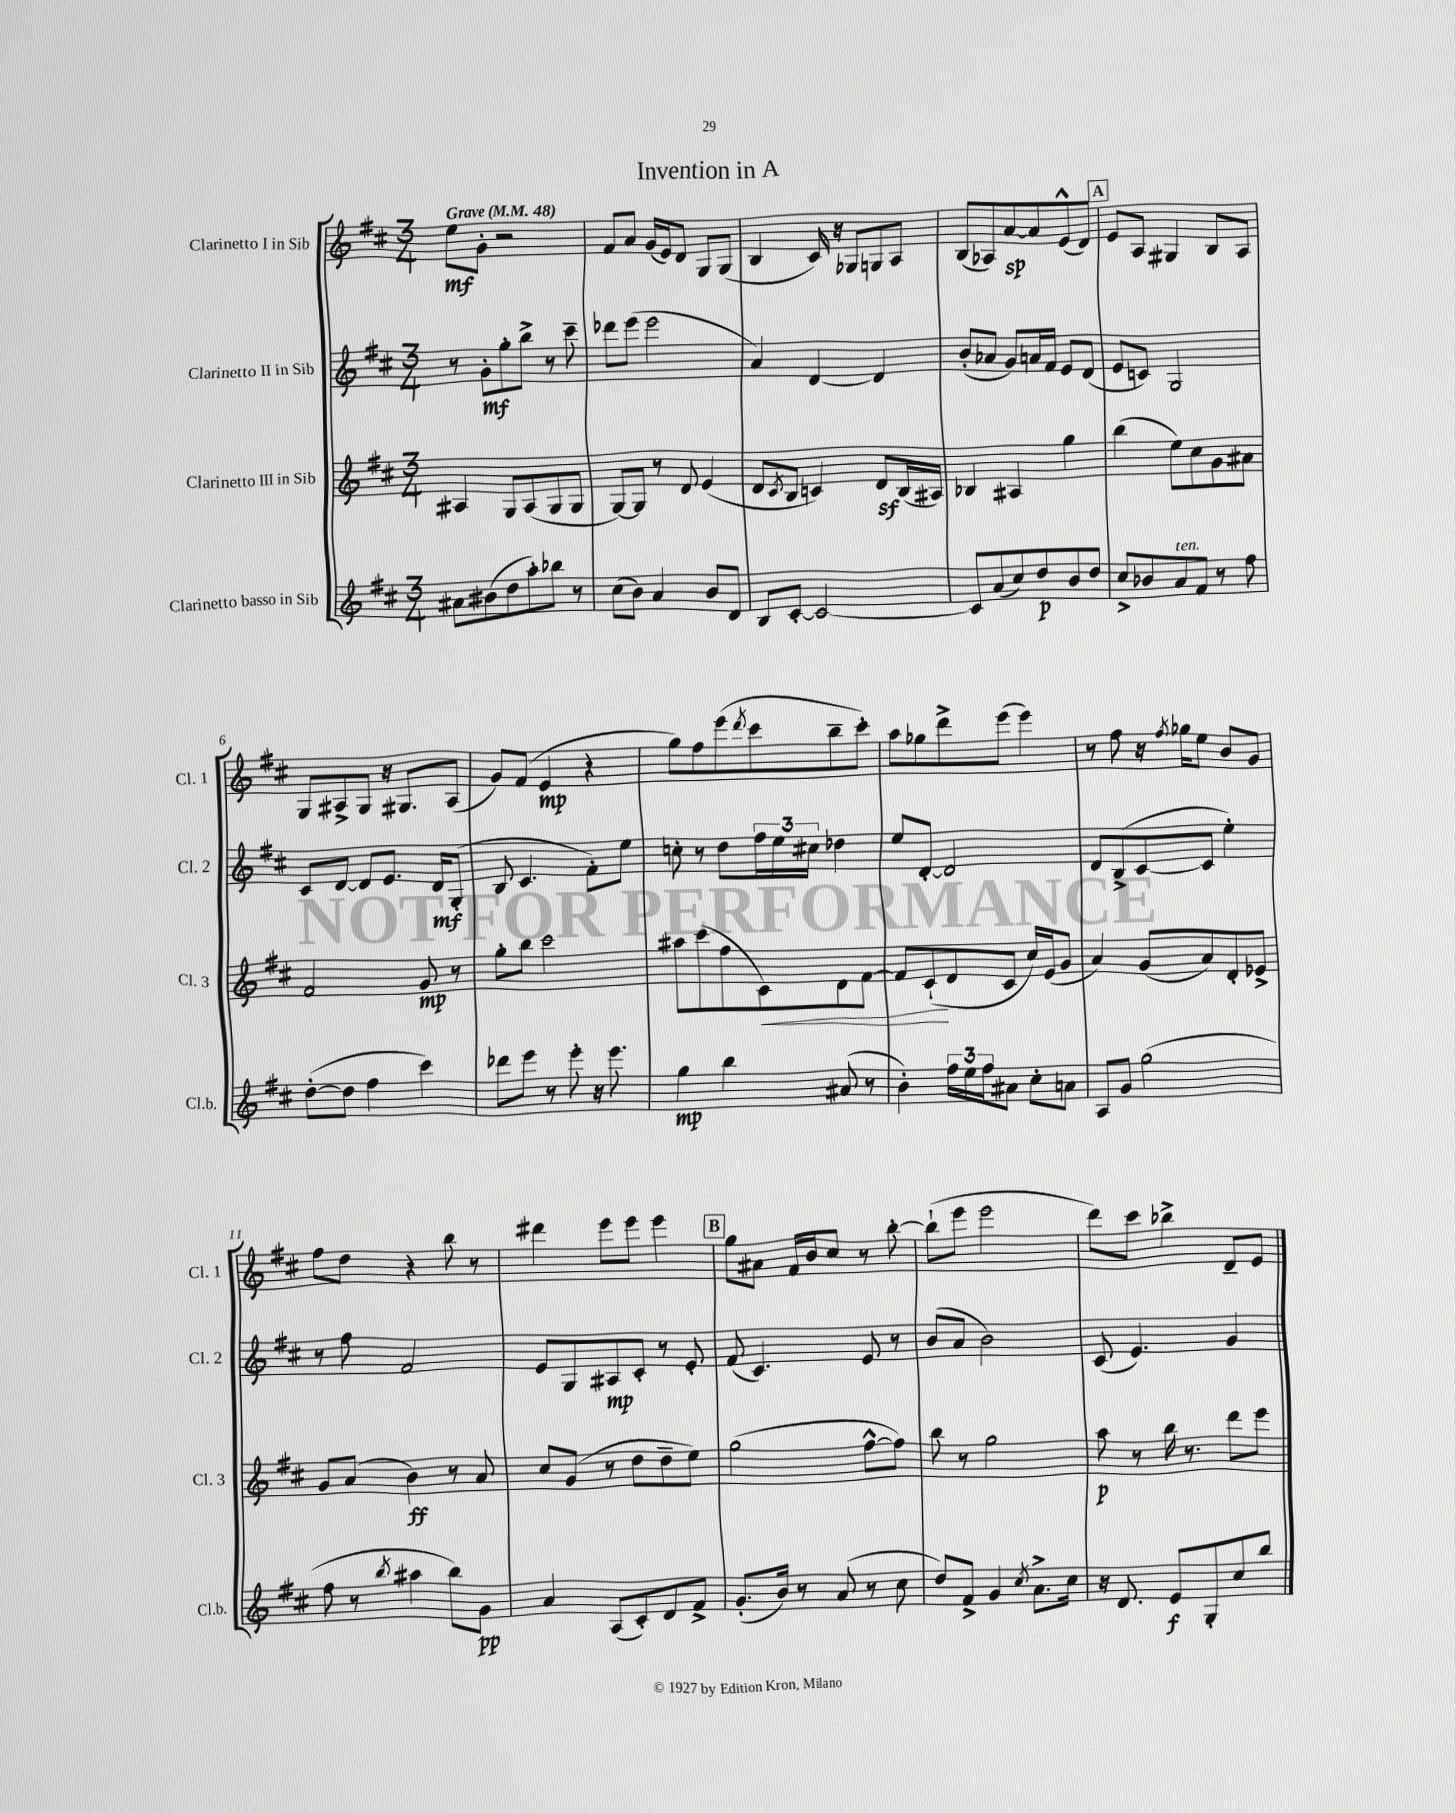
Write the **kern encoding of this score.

**kern	**kern	**kern	**kern
*staff4	*staff3	*staff2	*staff1
*clefG2	*clefG2	*clefG2	*clefG2
*k[f#c#]	*k[f#c#]	*k[f#c#]	*k[f#c#]
*M3/4	*M3/4	*M3/4	*M3/4
*MM48	*MM48	*MM48	*MM48
8a#	4A#	8r	8ee
(8b#	.	8g'	8g'
8dd	8G	8gg'	2r
8aa')	(8A#	8bb^	.
8bb-	8G	8r	.
8r	8G	8ccc#~	.
=	=	=	=
(8cc#	[8G)	8ddd-	8f#
8b)	8G]	(8eee	8a
4a	8r	2eee	(16g
.	.	.	16e)
.	8d	.	8d
8b	(4e	.	8G
8d	.	.	(8G
=	=	=	=
8B	8d	4a)	4B
.	8qc#	.	.
[8c#'	8B	.	.
2c#_	4c)	[4d	16c#)
.	.	.	16r
.	.	.	8G-
.	8d	4d]	8G
.	(16B	.	8A
.	16A#)	.	.
=	=	=	=
8c#]	4B-	(8b'	(8B
(8a	.	8a-	8A-)
8cc#)	4A#	8g)	[8a
8dd	.	16a	8a]
.	.	16f#	.
8b	4gg	8e	(8e^^
8dd	.	(8d	8d)
=	=	=	=
8cc#^	(4bb	8e	8e
8b-	.	8c)	8A
8a	8ee)	2G	4G#
8f#	8cc#	.	.
8r	8g	.	8B
8ff#	8a#	.	8A
=	=	=	=
([8dd'	2f#	8c#	8G
8dd]	.	[8d	8A#^
4ff#	.	8d]	8G
.	.	8.e	16r
.	.	.	8.G#
4ccc#)	8g	.	.
.	.	16d	.
.	8r	(8G'	(8A#
=	=	=	=
8ddd-	8gg'	8B	8g)
8eee	8bb	4.c#	(8f#
8r	2ccc#	.	4e
8eee'	.	.	.
16r	.	8f#')	4r
8.eee	.	.	.
.	.	8ee	.
=	=	=	=
4gg	8aa#	8cc'	8gg)
.	(8ccc#	8r	8ff#
4bb	8ff#	8dd	(8eee
.	.	.	8qddd
.	8c#)	24ff#	8ccc#
.	.	24ee	.
.	.	24cc#	.
(8a#	8d	4dd-	8bb~
8r	[8f#	.	8ccc#')
=	=	=	=
4b')	8f#]	8ee	8aa
.	(8c#`	[8d'	8gg-
24ff#	8d	2d]	8ddd^
24ee	.	.	.
24ff#	.	.	.
8a#	8c#	.	(8eee
8cc#'	16cc#)	.	4eee)
.	(16e	.	.
8a	8g	.	.
=	=	=	=
8A	4a)	8d	8r
8g	.	(8B^	8ff#
(2gg	(8g	[8c#	16r
.	.	.	8qff#
.	.	.	16gg-
.	8a)	8c#]	8ee
.	8d'	4ee')	8b
.	8e-^	.	8g
=	=	=	=
8ff#	8g	8r	8ff#
8r	(8a	8ff#	8dd
8qbb	.	.	.
4aa#	4b)	2f#	4r
8bb)	8r	.	8bb
8g	8a	.	8r
=	=	=	=
4a	8cc#	8e	4ddd#
.	(8g	8G	.
(8A	8r	8A#	8eee
8c#')	8dd	8c#'	8eee
8d	8dd~	8r	4eee
8f#^	8ee)	8e'	.
=	=	=	=
(8.g'	(2gg	(8f#	8gg
.	.	4.c#)	8a#
16b)	.	.	.
8r	.	.	16f#
.	.	.	16b
(8a	.	.	8cc#
8r	[8ff#^^	8e	8r
8cc#	8ff#])	8r	[8bb'
=	=	=	=
8dd)	8bb	(8b	(8bb`]
8f#^	8r	8a	8eee
4g	2gg	2b)	2eee
8qcc#	.	.	.
8.a^	.	.	.
16cc#	.	.	.
=	=	=	=
16r	8aa	(8c#	8ddd)
8.d	.	.	.
.	8r	4.e)	8ccc#
8e	16bb	.	4bb-^
.	8.r	.	.
8G'	.	.	.
8cc#	8ddd	4g	8d~
8bb	8eee	.	8e
==	==	==	==
*-	*-	*-	*-
